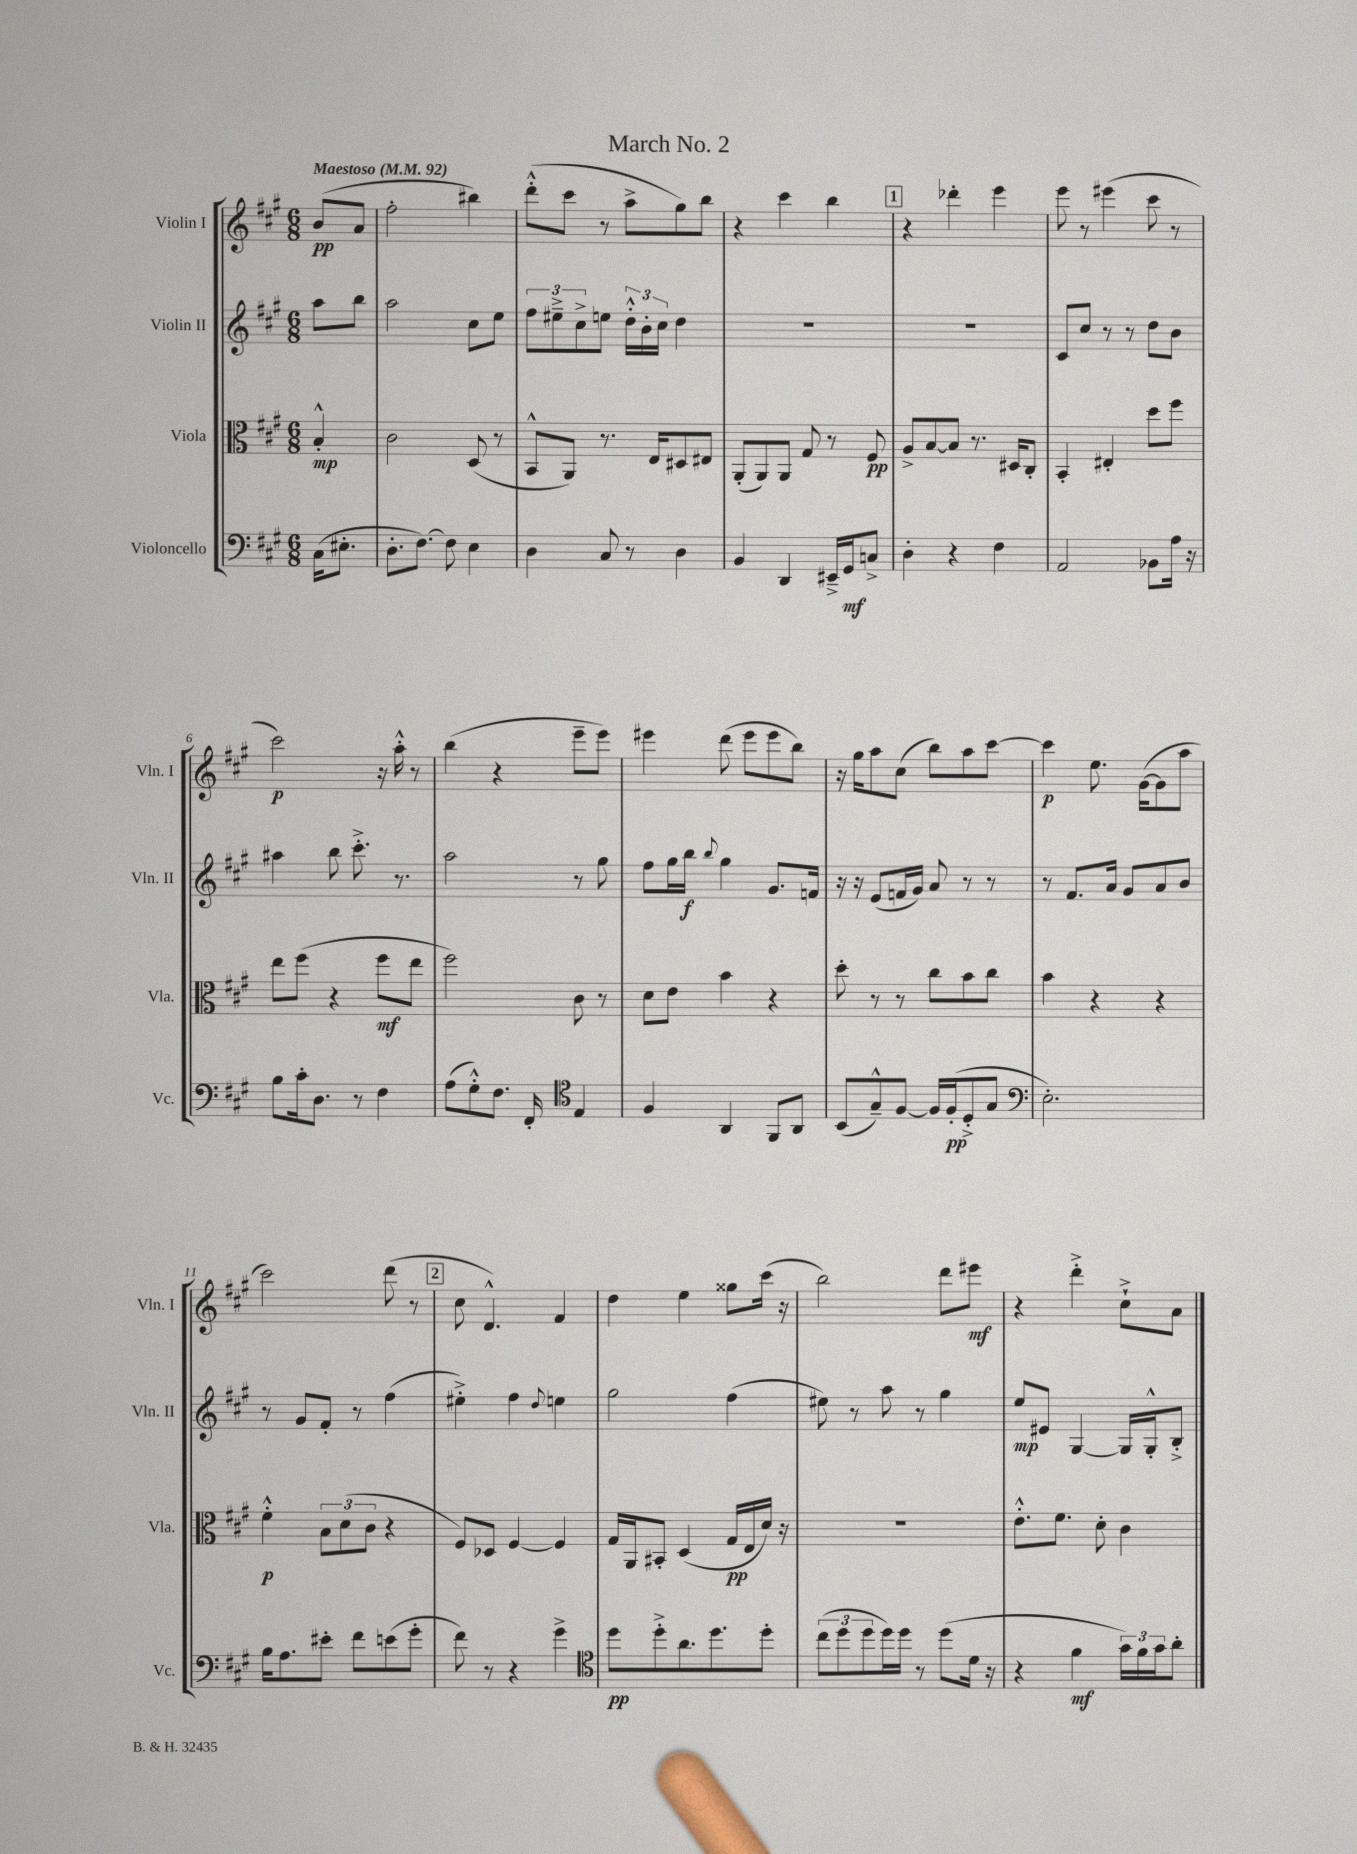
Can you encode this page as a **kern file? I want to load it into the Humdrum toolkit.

**kern	**dynam	**kern	**dynam	**kern	**dynam	**kern	**dynam
*part4	*part4	*part3	*part3	*part2	*part2	*part1	*part1
*staff4	*staff4	*staff3	*staff3	*staff2	*staff2	*staff1	*staff1
*I"Violoncello	*	*I"Viola	*	*I"Violin II	*	*I"Violin I	*
*I'Vc.	*	*I'Vla.	*	*I'Vln. II	*	*I'Vln. I	*
*clefF4	*	*clefC3	*	*clefG2	*	*clefG2	*
*k[f#c#g#]	*	*k[f#c#g#]	*	*k[f#c#g#]	*	*k[f#c#g#]	*
*M6/8	*	*M6/8	*	*M6/8	*	*M6/8	*
*MM92	*	*MM92	*	*MM92	*	*MM92	*
=	=	=	=	=	=	=	=
!	!	!	!	!	!	!LO:TX:a:B:t=Maestoso	!
(16C#\KL	.	4B'^^/	mp	8aa\L	.	(8b/L	pp
8.E#X'\J	.	.	.	.	.	.	.
.	.	.	.	8bb\J	.	8a/J	.
=1	=1	=1	=1	=1	=1	=1	=1
8.D'\L	.	2c#\	.	2aa\	.	2ff#'\	.
[8.F#\J)	.	.	.	.	.	.	.
8F#\]	.	.	.	.	.	.	.
4E\	.	(8D/	.	8cc#\L	.	4bb#X\)	.
.	.	8r	.	8ee\J	.	.	.
=2	=2	=2	=2	=2	=2	=2	=2
4D\	.	8BB^^/L	.	12ff#\L	.	(8ddd'^^\L	.
.	.	.	.	12ee#X~^\	.	.	.
.	.	8AA/J)	.	.	.	8ccc#\J	.
.	.	.	.	12cc#^\	.	.	.
8C#/	.	8.r	.	8een\J	.	8r	.
8r	.	.	.	24dd'^^\LL	.	8aa^\L	.
.	.	.	.	24b'\	.	.	.
.	.	16E/KL	.	.	.	.	.
.	.	.	.	24cc#\JJ	.	.	.
4D\	.	8D#X/	.	4dd\	.	8gg#\)	.
.	.	8E#X/J	.	.	.	8bb\J	.
=3	=3	=3	=3	=3	=3	=3	=3
4BB/	.	(8AA'/L	.	2.r	.	4r	.
.	.	8AA/)	.	.	.	.	.
4DD/	.	8AA/J	.	.	.	4ccc#\	.
.	.	8G#/	.	.	.	.	.
16EE#X~^/LL	.	8r	.	.	.	4bb\	.
16GG#/J	mf	.	.	.	.	.	.
8Cn^/J	.	8F#/	pp	.	.	.	.
!!LO:REH:place=s1:t=1
=4	=4	=4	=4	=4	=4	=4	=4
4D'\	.	8A^/L	.	2.r	.	4r	.
.	.	[8B/	.	.	.	.	.
4r	.	8B/J]	.	.	.	4ddd-X'\	.
.	.	8.r	.	.	.	.	.
4F#\	.	.	.	.	.	4eee\	.
.	.	16D#X/KL	.	.	.	.	.
.	.	8C#'/J	.	.	.	.	.
=5	=5	=5	=5	=5	=5	=5	=5
2AA/	.	4BB'/	.	8c#/L	.	8eee\	.
.	.	.	.	8cc#/J	.	8r	.
.	.	4E#X'/	.	8r	.	(4eee#X\	.
.	.	.	.	8r	.	.	.
8BB-X\L	.	8dd\L	.	8dd\L	.	8ccc#\	.
16A\Jk	.	8ff#\J	.	8b\J	.	8r	.
16r	.	.	.	.	.	.	.
!!LO:LB:g=z
=6	=6	=6	=6	=6	=6	=6	=6
8B\L	.	8ee\L	.	4aa#X\	.	2ccc#\)	p
16c#'\k	.	(8ff#\J	.	.	.	.	.
8.D\J	.	.	.	.	.	.	.
.	.	4r	.	8bb\	.	.	.
8r	.	.	.	8.ccc#'^\	.	.	.
4F#\	.	8ff#\L	mf	.	.	16r	.
.	.	.	.	8.r	.	16aa'^^\	.
.	.	8ee\J	.	.	.	8r	.
=7	=7	=7	=7	=7	=7	=7	=7
(8A\L	.	2ff#\)	.	2aa\	.	(4bb\	.
8G#'^^\)	.	.	.	.	.	.	.
8.F#\J	.	.	.	.	.	4r	.
16FF#'/	.	.	.	.	.	.	.
*clefC4	*	*	*	*	*	*	*
4E/	.	8c#\	.	8r	.	8eee~\L	.
.	.	8r	.	8gg#\	.	8eee\J)	.
=8	=8	=8	=8	=8	=8	=8	=8
4F#/	.	8d\L	.	8ff#\L	.	4eee#X\	.
.	.	8e\J	.	16gg#\L	.	.	.
.	.	.	.	16bb\JJ	f	.	.
.	.	.	.	8qqbb/	.	.	.
4AA/	.	4b\	.	4gg#\	.	(8ddd\	.
.	.	.	.	.	.	8eee#\L	.
8FF#/L	.	4r	.	8.g#/L	.	8eee#\	.
8AA/J	.	.	.	.	.	8bb\J)	.
.	.	.	.	16fn/Jk	.	.	.
=9	=9	=9	=9	=9	=9	=9	=9
(8BB/L	.	8dd'\	.	16r	.	16r	.
.	.	.	.	16r	.	16gg#\KL	.
8G#~^^/)	.	8r	.	(8e/L	.	8aa\	.
[8F#/J	.	8r	.	16fn/L	.	(8cc#\J	.
.	.	.	.	16g#/JJ)	.	.	.
16F#/LL]	.	8cc#\L	.	8a/	.	8bb\L)	.
(16F#'/J	pp	.	.	.	.	.	.
8D'^/	.	8b\	.	8r	.	8aa\	.
8G#/J	.	8cc#\J	.	8r	.	[8ccc#\J	.
=10	=10	=10	=10	=10	=10	=10	=10
*clefF4	*	*	*	*	*	*	*
2.E'\)	.	4b\	.	8r	.	4ccc#\]	p
.	.	.	.	8.f#/L	.	.	.
.	.	4r	.	.	.	8.ee\	.
.	.	.	.	16a/Jk	.	.	.
.	.	.	.	8g#/L	.	.	.
.	.	.	.	.	.	([16g#\KL	.
.	.	4r	.	8a/	.	8g#\]	.
.	.	.	.	8b/J	.	8aa\J	.
!!LO:LB:g=z
=11	=11	=11	=11	=11	=11	=11	=11
16B\KL	.	4f#'^^\	p	8r	.	2ccc#\)	.
8.A\	.	.	.	.	.	.	.
.	.	.	.	8g#/L	.	.	.
8e#X'\J	.	12B\L	.	8f#'/J	.	.	.
.	.	(12d\	.	.	.	.	.
8f#\L	.	.	.	8r	.	.	.
.	.	12c#\J	.	.	.	.	.
(8en\	.	4r	.	(4ff#\	.	(8ddd\	.
8g#'\J	.	.	.	.	.	8r	.
!!LO:REH:place=s1:t=2
=12	=12	=12	=12	=12	=12	=12	=12
8f#\)	.	8F#/L)	.	4ee#X'^\)	.	8cc#\	.
8r	.	8D-X/J	.	.	.	4.d^^/)	.
4r	.	[4F#/	.	4ff#\	.	.	.
.	.	.	.	8qqdd/	.	.	.
4g#^\	.	4F#/]	.	4een\	.	4f#/	.
=13	=13	=13	=13	=13	=13	=13	=13
*clefC4	*	*	*	*	*	*	*
8dd\L	pp	16G#/LL	.	2gg#\	.	4dd\	.
.	.	16AA/J	.	.	.	.	.
8dd'^\	.	8BB#X'/J	.	.	.	.	.
8.a\	.	(4D/	.	.	.	4ee\	.
8.dd\	.	.	.	.	.	.	.
.	.	16G#/LL	pp	(4ff#\	.	8gg##X\L	.
.	.	16E/	.	.	.	.	.
8dd'\J	.	16d/JJ)	.	.	.	(16ccc#\Jk	.
.	.	16r	.	.	.	16r	.
=14	=14	=14	=14	=14	=14	=14	=14
(12cc#\L	.	2.r	.	8ee#X\)	.	2bb\)	.
12dd\	.	.	.	.	.	.	.
.	.	.	.	8r	.	.	.
12dd\	.	.	.	.	.	.	.
16dd\L)	.	.	.	8aa\	.	.	.
16dd\JJ	.	.	.	.	.	.	.
8r	.	.	.	8r	.	.	.
(8dd\L	.	.	.	4gg#\	.	8ddd\L	.
16d\Jk	.	.	.	.	.	8eee#X\J	mf
16r	.	.	.	.	.	.	.
=15	=15	=15	=15	=15	=15	=15	=15
4r	.	8.e'^^\L	.	8ee/L	mp	4r	.
.	.	.	.	8e#X/J	.	.	.
.	.	8.f#\J	.	.	.	.	.
4f#\	mf	.	.	[4G#/	.	4ddd'^\	.
.	.	8d'\	.	.	.	.	.
24g#\LL)	.	4c#\	.	16G#/LL]	.	8cc#`^\L	.
24f#\	.	.	.	.	.	.	.
.	.	.	.	16G#'^^/J	.	.	.
24g#\J	.	.	.	.	.	.	.
8a'\J	.	.	.	8B'^/J	.	8a\J	.
==	==	==	==	==	==	==	==
*-	*-	*-	*-	*-	*-	*-	*-
